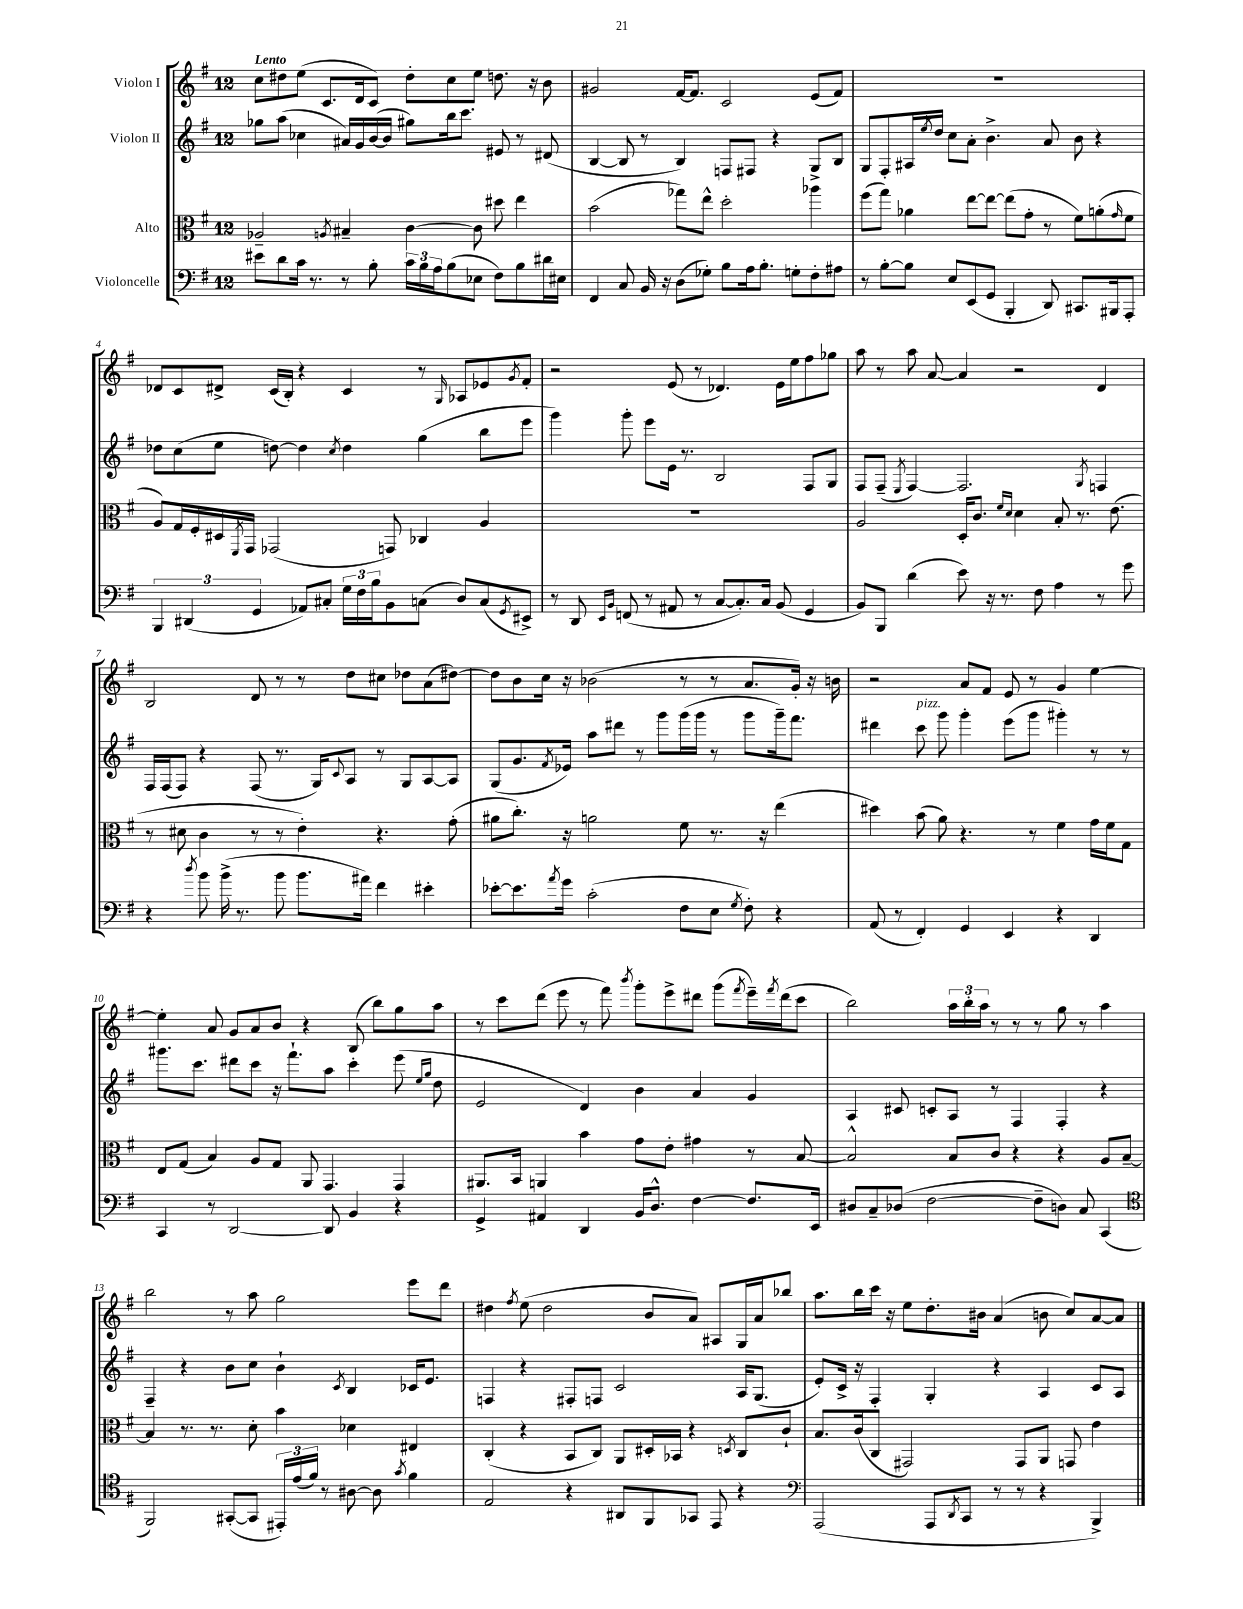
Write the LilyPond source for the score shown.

<<
\new StaffGroup <<
\new Staff = "s0" \with { instrumentName = "Violon I" } {
    \clef treble \key g \major \once \override Staff.TimeSignature.style = #'single-digit \time 12/8 \tempo "Lento"
    c''8 dis''8 e''8( c'8. d'16 c'8) dis''8-. c''8 e''8 d''8. r16 b'8 |
    gis'2 fis'16~ fis'8. c'2 e'8( fis'8) |
    R1. |
    des'8 c'8 dis'8-> c'16( b16-.) r4 c'4 r8 \grace { g16 } aes8 ees'8 \acciaccatura { g'8 } fis'8-. |
    r2 e'8( r8 des'4.) e'16 e''16 fis''8 ges''8 |
    a''8 r8 a''8 a'8~ a'4 r2 d'4 |
    b2 d'8 r8 r8 d''8 cis''8 des''8 a'8( dis''8~) |
    dis''8 b'8 c''16 r16 bes'2( r8 r8 a'8. g'16-.) r16 b'16 |
    r2 a'8 fis'8 e'8 r8 g'4 e''4~ |
    e''4-. a'8 g'8 a'8 b'8 r4 b8( b''8) g''8 a''8 |
    r8 c'''8 d'''8( e'''8 r8 fis'''8) \acciaccatura { b'''8 } g'''8-. e'''8-> dis'''8 g'''8( \acciaccatura { fis'''8 } e'''16--) \acciaccatura { fis'''8 } dis'''16( c'''8 |
    b''2) \tuplet 3/2 { a''16 b''16-. a''16 } r8 r8 r8 g''8 r8 a''4 |
    b''2 r8 a''8 g''2 e'''8 d'''8 |
    dis''4 \acciaccatura { fis''8 } e''8( dis''2 b'8 a'8) ais8 g16 a'16 bes''8 |
    a''8. b''16 c'''16 r16 e''8 d''8.-. bis'16 a'4( b'8 c''8) a'8~ a'8 \bar "|." |
}
\new Staff = "s1" \with { instrumentName = "Violon II" } {
    \clef treble \key g \major \once \override Staff.TimeSignature.style = #'single-digit \time 12/8
    ges''8 a''8( ces''4 ais'16) g'16 b'16~( b'16 gis''8) b''16 c'''8. eis'8 r8 dis'8( |
    b4~ b8 r8 b4) f8 fis8 r4 g8-> b8 |
    g8 fis8-. ais16 \acciaccatura { e''8 } d''16 c''8 a'8-. b'4.-> a'8 b'8 r4 |
    des''8 c''8( e''8 d''8~) d''4 \acciaccatura { c''8 } d''4 g''4( b''8 e'''8 |
    g'''4) g'''8-. e'''8 e'16 r8. b2 fis8 g8 |
    fis8 fis8--( \acciaccatura { e8 } fis4~) fis2. \acciaccatura { g8 } f4 |
    fis16 fis16( fis8) r4 fis8( r8. g16) \appoggiatura { c'8 } a8 r8 g8 a8~ a8 |
    g8( g'8. \acciaccatura { fis'8 } ees'16) a''8 dis'''8 r8 g'''8 g'''16( g'''16 r8 g'''8 g'''16--) fis'''8. |
    dis'''4 c'''8^\markup { \italic "pizz." } g'''8 g'''4-. e'''8( g'''8 gis'''4-.) r8 r8 |
    gis'''8. c'''8. dis'''8 c'''8 r16 fis'''8.-! a''8 c'''4-. e'''8( \grace { e''16 g''16 } d''8 |
    e'2 d'4) b'4 a'4 g'4 |
    a4 cis'8 c'8-. a8 r8 fis4 fis4-. r4 |
    fis4-- r4 b'8 c''8 b'4-! \acciaccatura { c'8 } b4 ces'16 e'8. |
    f4 r4 fis8-. f8 c'2 a16 g8.( |
    e'8-.) c'16-> r16 fis4-. g4-. r4 a4 c'8 a8 \bar "|." |
}
\new Staff = "s2" \with { instrumentName = "Alto" } {
    \clef alto \key g \major \once \override Staff.TimeSignature.style = #'single-digit \time 12/8
    aes2-- \acciaccatura { a8 } bis4-- c'4~ c'8 dis''8 e''4 |
    b'2( ges''8) e''8-^ d''2-. aes''4 |
    fis''8( g''8) aes'4 e''8~ e''8~ e''8( g'8-. r8 fis'8) a'8-.( \grace { g'16 } fis'8 |
    a8) g16 fis16-. dis16 \acciaccatura { fis,8 } g,16 ges,2( g,8) ces4 a4 |
    R1. |
    a2 d16-. c'8. \grace { fis'16 d'16 } d'4 b8-. r8. e'8.( |
    r8 dis'8 c'4 r8 r8 e'4-.) r4. g'8-.( |
    ais'8 c''8.-.) r16 a'2 fis'8 r8. r16 e''4( |
    dis''4) b'8( a'8) r4. r8 fis'4 g'16 fis'16 g8 |
    e8 g8( b4) a8 g8 a,8 g,4. g,4 |
    ais,8. b,16 a,4 b'4 g'8 e'8-. gis'4 r8 b8~ |
    b2-^ b8 c'8 r4 r4 a8 b8~-- |
    b4 r8. r8. d'8-. b'4 des'4 eis4 |
    c4-.( r4 b,8 c8) a,8 dis16-. bes,16 r4 \acciaccatura { d8 } c8 c'8-! |
    b8. c'16( c8 gis,2) gis,8 a,8 g,8 e'4 \bar "|." |
}
\new Staff = "s3" \with { instrumentName = "Violoncelle" } {
    \clef bass \key g \major \once \override Staff.TimeSignature.style = #'single-digit \time 12/8
    eis'8 d'8 c'16 r8. r8 b8-. \tuplet 3/2 { c'16 b16 a16 } b8( ees8 fis8) b8 dis'16 eis16 |
    fis,4 c8 b,16 r16 d8( ges8-.) b8 a16 b8.-. g8-. fis8-. ais8 |
    r8 b8~-. b8 e8 e,8( g,8 b,,4-. d,8) cis,8. bis,,16 a,,8-. |
    \tuplet 3/2 { b,,4 dis,4( g,4 } aes,8) cis8-. \tuplet 3/2 { g16 fis16 b16 } b,8 c8( d8) c8( \acciaccatura { g,8 } eis,8->) |
    r8 d,8 \grace { e,16 b,16 } f,8( r8 ais,8 r8 c8~ c8.-.) c16 b,8( g,4 |
    b,8) b,,8 d'4( e'8) r16 r8. fis8 a4 r8 g'8 |
    r4 \acciaccatura { d''8 } b'8 b'16->( r8. b'8 b'8. ais'16) fis'4 eis'4-. |
    ees'8~-. ees'8. \acciaccatura { a'8 } g'16 c'2-.( fis8 e8 \acciaccatura { g8 } fis8-.) r4 |
    a,8( r8 fis,4-.) g,4 e,4 r4 d,4 |
    c,4 r8 d,2~ d,8 b,4 r4 |
    g,4-> ais,4 d,4 b,16 d8.-^ fis4~ fis8. e,16 |
    dis8 c8-- des8( fis2~ fis8-- d8) c8 c,4( |
    \clef tenor fis,2) gis,8~-.( gis,8 \tuplet 3/2 { eis,16-.) e'16( fis'16) } r8 ais8~ ais8 \acciaccatura { g'8 } fis'4 |
    e2 r4 ais,8 fis,8 ges,8 e,8 r4 |
    \clef bass a,,2( a,,8 \acciaccatura { d,8 } c,8 r8 r8 r4 b,,4->) \bar "|." |
}
>>
>>
